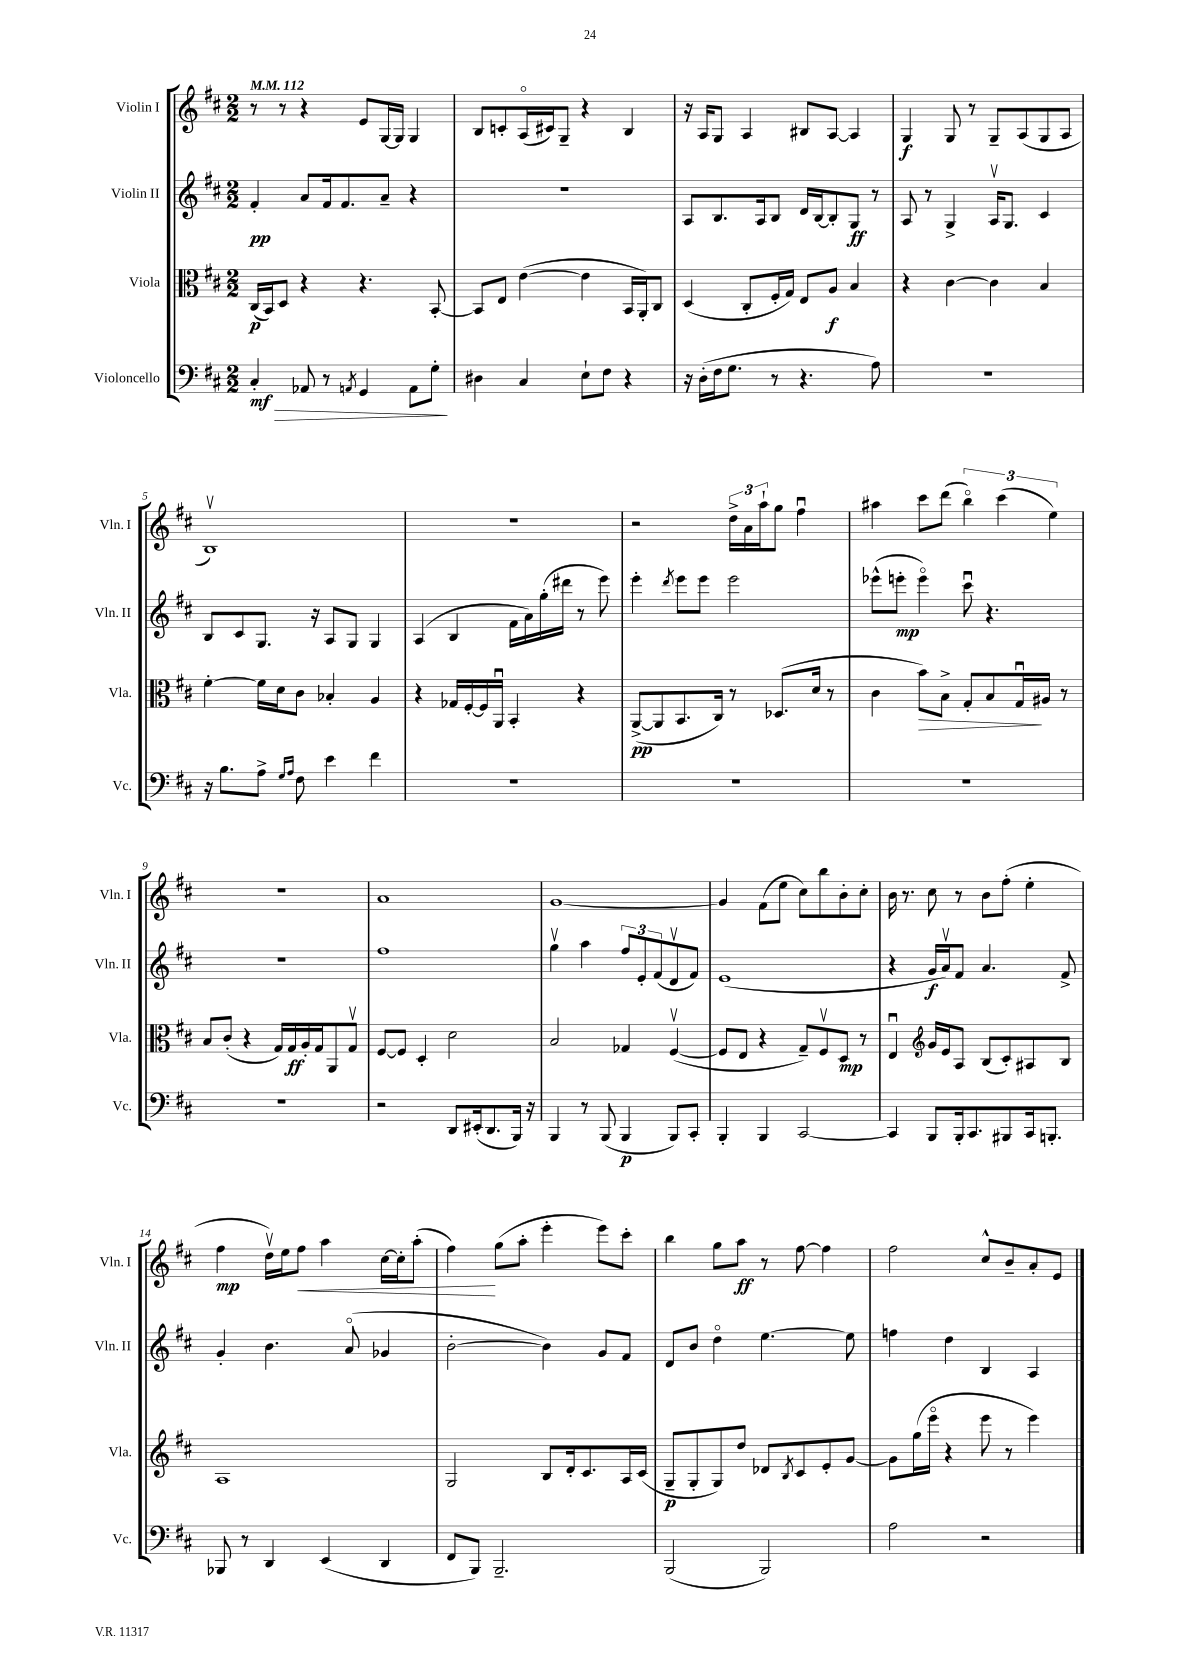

**kern	**kern	**kern	**kern
*staff4	*staff3	*staff2	*staff1
*clefF4	*clefC3	*clefG2	*clefG2
*k[f#c#]	*k[f#c#]	*k[f#c#]	*k[f#c#]
*M2/2	*M2/2	*M2/2	*M2/2
*MM112	*MM112	*MM112	*MM112
4C#'	(16C#	4f#'	8r
.	16BB)	.	.
.	8D	.	8r
8AA-	4r	8a	4r
8r	.	16f#	.
.	.	8.f#	.
8qAA	.	.	.
4GG	4.r	.	8e
.	.	8a~	[16G
.	.	.	16G]
8AA	.	4r	4G
8G'	[8BB'	.	.
=	=	=	=
4D#	8BB]	1r	8B
.	8E	.	8c'
4C#	([4e	.	(16Ao
.	.	.	16c#)
.	.	.	8G~
8E`	4e]	.	4r
8F#	.	.	.
4r	16BB	.	4B
.	16AA')	.	.
.	8C#	.	.
=	=	=	=
16r	(4D	8A	16r
(16D'	.	.	16A
16F#	.	8.B	8G
8.G	.	.	.
.	8C#'	.	4A
.	.	16A	.
8r	16F#'	8B	.
.	16G)	.	.
4.r	8E	16d	8B#
.	.	[16B	.
.	8A	8B']	[8A
.	4B	8G	4A]
8A)	.	8r	.
=	=	=	=
1r	4r	8A	4G
.	.	8r	.
.	[4c#	4G^	8G
.	.	.	8r
.	4c#]	16Av	8G~
.	.	8.G	.
.	.	.	(8A
.	4B	4c#	8G
.	.	.	8A
=	=	=	=
16r	[4f#'	8B	1Bv)
8.B	.	.	.
.	.	8c#	.
8A^	16f#]	8.G	.
.	16d	.	.
16qqG	.	.	.
16qqA	.	.	.
8F#	8c#	.	.
.	.	16r	.
4e	4B-'	8A	.
.	.	8G	.
4f#	4A	4G	.
=	=	=	=
1r	4r	(4A	1r
.	16G-	4B	.
.	[16F#'	.	.
.	16F#]	.	.
.	16AAu	.	.
.	4BB'	16f#	.
.	.	16a)	.
.	.	(16gg'	.
.	.	16ddd#	.
.	4r	8r	.
.	.	8eee)	.
=	=	=	=
1r	([8AA^	4eee'	2r
.	8AA]	.	.
.	.	8qddd	.
.	8.BB	8eee	.
.	.	8eee	.
.	16C#)	.	.
.	8r	2eee	24dd^
.	.	.	24a
.	.	.	24aa`
.	(8.D-	.	8gg
.	.	.	4ff#u
.	16d	.	.
.	8r	.	.
=	=	=	=
1r	4c#	(8eee-^^	4aa#
.	.	8eee'	.
.	8b)	4eeeo)	8ccc#
.	8B^	.	(8ddd
.	8G'	8ccc#u	6bbo)
.	8B	4.r	.
.	.	.	(6ccc#
.	16Gu	.	.
.	16A#	.	.
.	.	.	6ee)
.	8r	.	.
=	=	=	=
1r	8B	1r	1r
.	(8c#'	.	.
.	4r	.	.
.	16G)	.	.
.	16G	.	.
.	16A'	.	.
.	16G	.	.
.	8AA	.	.
.	8Gv	.	.
=	=	=	=
2r	[8F#	1ff#	1a
.	8F#]	.	.
.	4D'	.	.
8DD	2d	.	.
(16EE#'	.	.	.
8.DD	.	.	.
16BBB)	.	.	.
16r	.	.	.
=	=	=	=
4BBB	2B	4ggv	[1g
8r	.	4aa	.
(8BBB	.	.	.
4BBB	4G-	12ff#	.
.	.	12e'	.
.	.	(12f#	.
8BBB)	([4F#v	8dv	.
8CC#'	.	8f#)	.
=	=	=	=
4BBB'	8F#]	(1e	4g]
.	8E	.	.
4BBB	4r	.	(8f#
.	.	.	8ee
[2CC#	8G~)	.	8cc#)
.	8F#v	.	8bb
.	8D	.	8b'
.	8r	.	8cc#'
=	=	=	=
4CC#]	4Eu	4r	16b
.	.	.	8.r
*	*clefG2	*	*
8BBB	16g	16g	8cc#
.	16e	16av)	.
16BBB'	8A	8f#	8r
8.CC#	.	.	.
.	(8B	4.a	8b
8BBB#	8c#')	.	(8ff#'
16CC#	8A#	.	4ee'
8.BBB'	.	.	.
.	8B	8f#^	.
=	=	=	=
8BBB-	1A	4g'	4ff#
8r	.	.	.
4DD	.	4.b	16ddv)
.	.	.	16ee
.	.	.	8ff#
(4EE	.	.	4aa
.	.	(8ao	.
4DD	.	4g-	[16cc#
.	.	.	16cc#']
.	.	.	(8aa'
=	=	=	=
8FF#	2G	[2b'	4ff#)
8BBB)	.	.	.
2.BBB~	.	.	(8gg
.	.	.	8aa'
.	8B	4b])	4eee'
.	16d'	.	.
.	8.c#	.	.
.	.	8g	8eee)
.	16A	8f#	8ccc#'
.	(16c#	.	.
=	=	=	=
(2BBB	8G~	8d	4bb
.	8G'	8b	.
.	8G)	4ddo	8gg
.	8dd	.	8aa
2BBB)	8d-	[4.ee	8r
.	8qB	.	.
.	8c#	.	[8ff#
.	8e'	.	4ff#]
.	[8g	8ee]	.
=	=	=	=
2A	8g]	4ff	2ff#
.	(16gg	.	.
.	16eeeo	.	.
.	4r	4dd	.
2r	8eee	4B	8cc#^^
.	8r	.	8b~
.	4eee)	4A	8a'
.	.	.	8e
==	==	==	==
*-	*-	*-	*-
